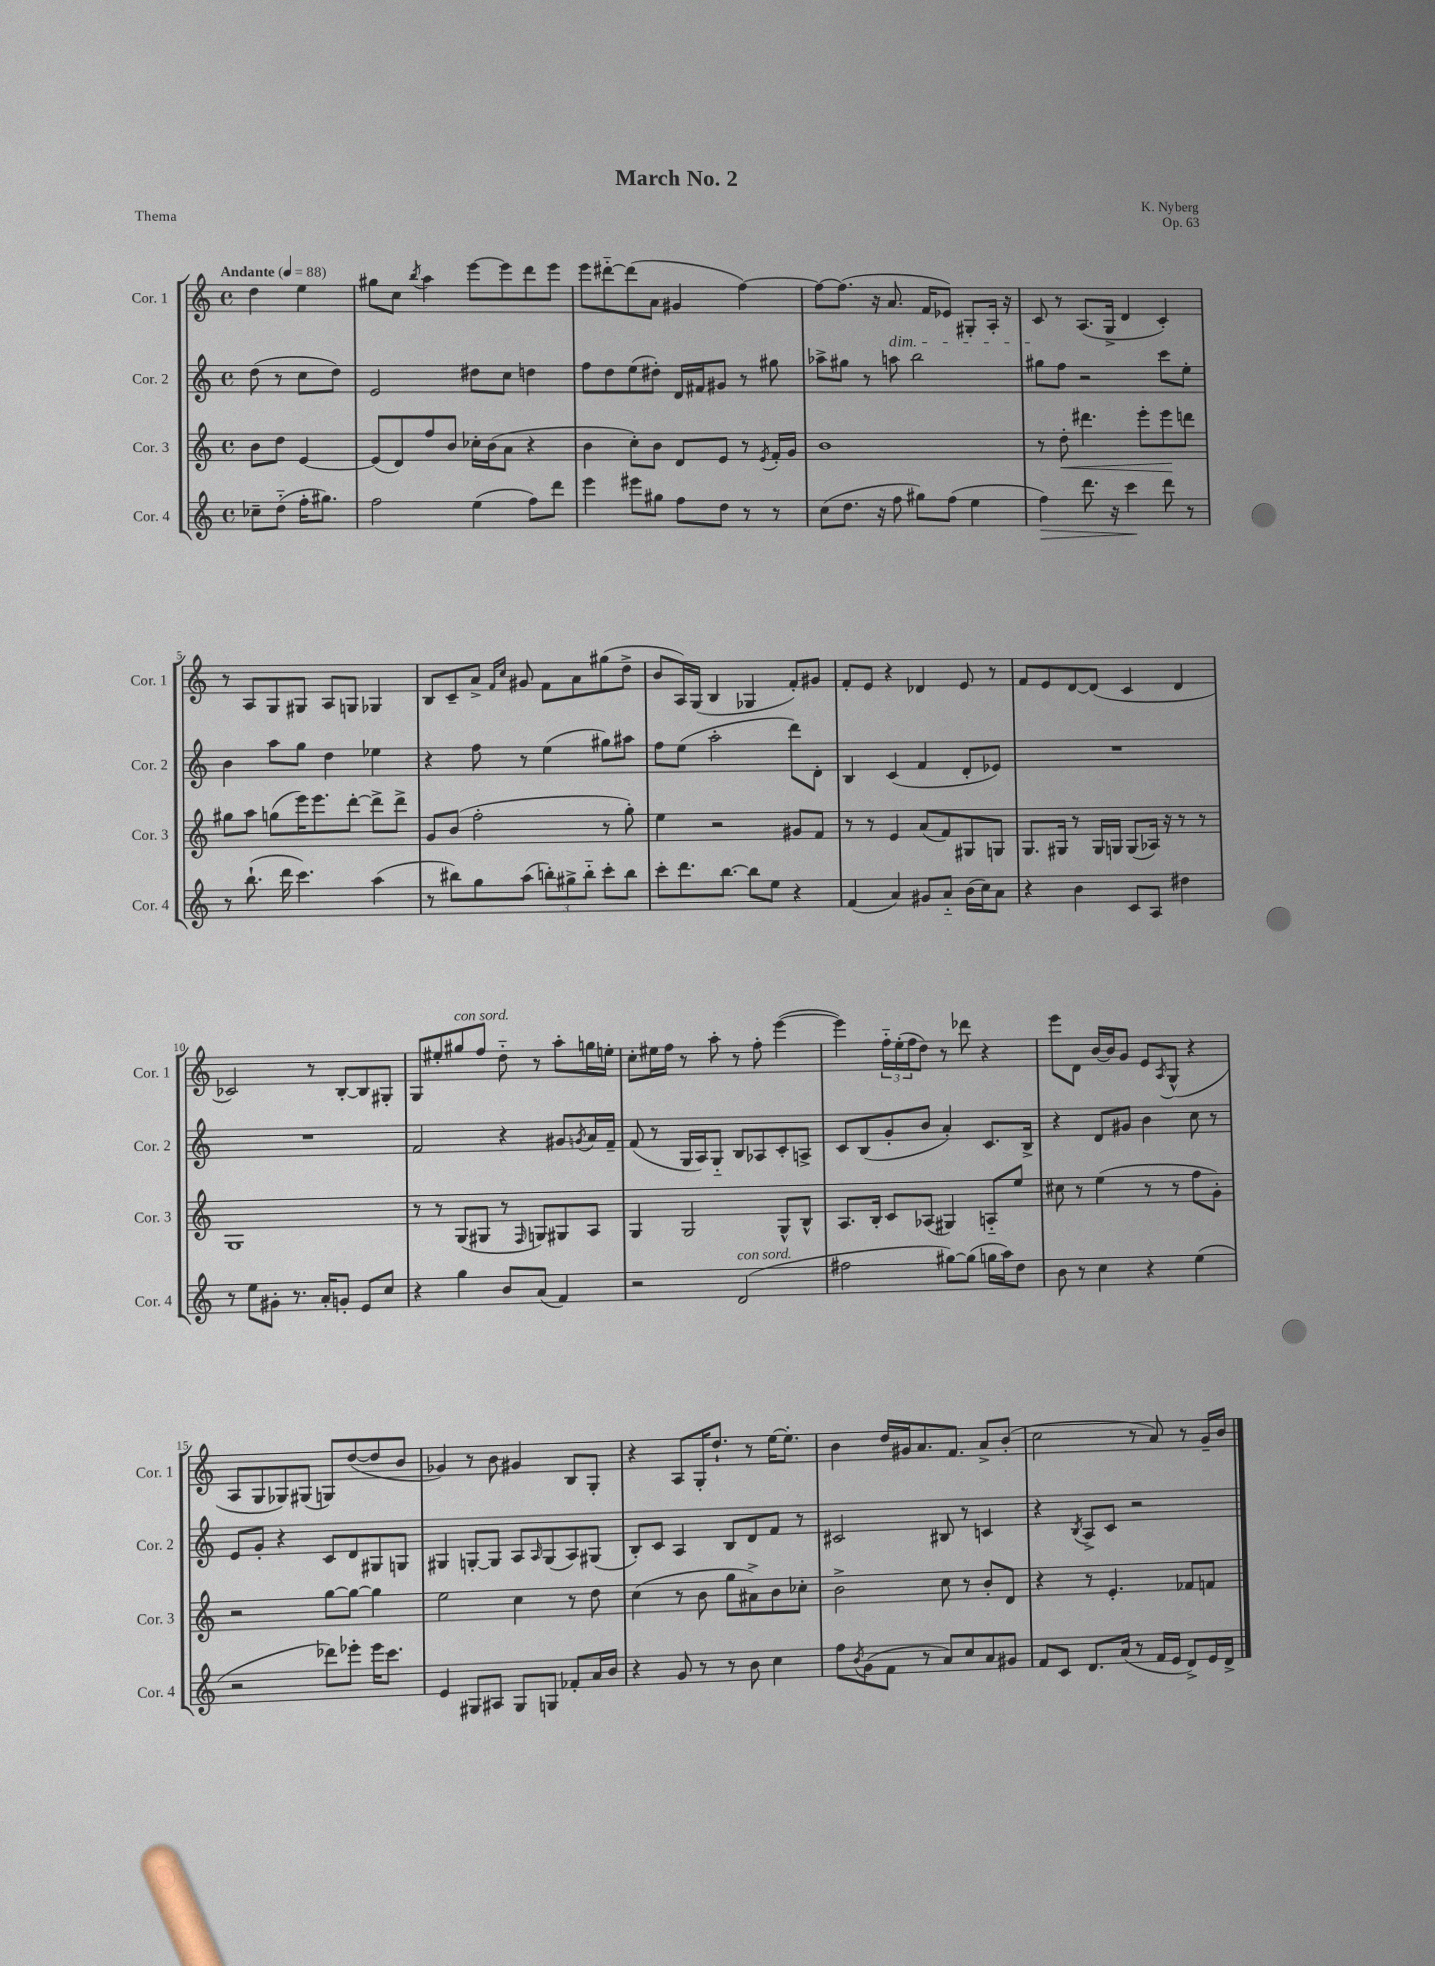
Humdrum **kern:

**kern	**kern	**kern	**kern
*staff4	*staff3	*staff2	*staff1
*clefG2	*clefG2	*clefG2	*clefG2
*k[]	*k[]	*k[]	*k[]
*M4/4	*M4/4	*M4/4	*M4/4
*met(c)	*met(c)	*met(c)	*met(c)
*MM88	*MM88	*MM88	*MM88
8cc-~	8b	(8dd	4dd
(8dd'~	8dd	8r	.
16ff'	[4e	8cc	4ee
8.gg#)	.	.	.
.	.	8dd)	.
=	=	=	=
2ff	(8e]	2e	8gg#
.	8d)	.	8cc
.	.	.	8qbb
.	8ff	.	4aa
.	8b	.	.
(4ee	16cc-'	8dd#	[8eee
.	(16b	.	.
.	8a	8cc	8eee]
8ff)	4r	4dd	8ddd
8ddd	.	.	8eee
=	=	=	=
4eee	4b	8ff	8eee
.	.	8dd	[8ddd#'~
8eee#	8cc')	(8ee	(8ddd#]
8gg#	8b	8dd#')	8a
8ff	8d	16d	4g#
.	.	16f#	.
8dd	8e	8g#	.
8r	8r	8r	[4ff)
.	8qe	.	.
8r	16f'	8gg#	.
.	16g	.	.
=	=	=	=
(8cc	1b	8aa-^	8ff_
8.dd	.	8gg#	(8.ff]
.	.	8r	.
16r	.	.	16r
8ff	.	8aa	8.a
8gg#)	.	2bb	.
.	.	.	16f
(8ff	.	.	8e-)
4ee	.	.	8G#'
.	.	.	16A'
.	.	.	16r
=	=	=	=
4ff)	8r	8gg#	8c
.	8dd'	8ff	8r
8.ddd	4.ddd#	2r	(8.A
16r	.	.	16G^
4ccc	.	.	4d
.	8eee'	.	.
8ddd	8eee	8ccc	4c')
8r	8ddd	8ee'	.
=	=	=	=
8r	8gg#	4b	8r
(8.bb`	8aa	.	8A
.	(8gg	8aa	8G
16ddd	.	.	.
4.ccc)	16eee)	8gg	8G#
.	8.eee	.	.
.	.	4dd	8A
.	[8ddd'	.	8G
(4aa	8ddd^]	4ee-	4G-
.	8ddd^	.	.
=	=	=	=
8r	8g	4r	8B
8bb#)	(8b	.	8c~
8gg	2ff'	8ff	8a^
.	.	.	16qqf
.	.	.	16qqcc
(8aa	.	8r	8g#
12bb')	.	(4ee	8f
12gg#^	.	.	.
.	.	.	8a
12bb'~	.	.	.
8ccc'	8r	8gg#)	(8gg#
8bb	8gg')	8aa#	8dd^
=	=	=	=
8ccc'	4ee	8ff	8b
8.ddd	.	(8ee	16A)
.	.	.	(16G
.	2r	2aa'	4B
[8.bb	.	.	.
8bb]	.	.	4G-
8ee	.	.	.
4r	8g#	8ddd)	8f')
.	8f	8d'	8g#
=	=	=	=
(4f	8r	4B	8f'
.	8r	.	8e
4a)	4e	(4c	4r
8g#	(8a	4f	4d-
8a'~	8f)	.	.
(16b	8G#	8d'	8e
16cc)	.	.	.
8a	8G	8e-)	8r
=	=	=	=
4r	8.G	1r	8f
.	.	.	8e
.	16G#	.	.
4b	8r	.	[8d
.	16G#	.	(8d]
.	16G	.	.
8c	(8G	.	4c
8A	16A-)	.	.
.	16r	.	.
4dd#	8r	.	4d
.	8r	.	.
=	=	=	=
8r	1G	1r	2c-)
8ee	.	.	.
8g#'	.	.	.
8.r	.	.	.
.	.	.	8r
16a'	.	.	.
8g'	.	.	[8B'
8e	.	.	8B]
8cc	.	.	8G#'
=	=	=	=
4r	8r	2f	8G
.	8r	.	8ee#'
4gg	(8G	.	8gg#
.	8G#	.	8ff
8b	8r	4r	8dd'~
.	16qqF	.	.
(8a	8G)	.	8r
4f)	8G#	8g#	8aa'
.	.	8qg	.
.	8A	16a	16gg
.	.	16f~	16ee'
=	=	=	=
2r	4G	(8f	8cc'
.	.	8r	16ee#
.	.	.	16ff
.	2G	16G	8r
.	.	16A)	.
.	.	8G'~	8aa'
(2d	.	8B	8r
.	.	8A-	8ff'
.	8G^^	8c'	([4eee
.	8B^^	8A^	.
=	=	=	=
2ff#	8.A	8c	4eee])
.	.	(8B	.
.	16B'	.	.
.	8c	8g'	24ff'~
.	.	.	(24ee'
.	.	.	24ff
.	(8A-	8b	8dd)
[8gg#)	4G#)	4a')	8r
(8gg#]	.	.	8ddd-
16gg	8A'~	8.c	4r
16aa)	.	.	.
8dd	8ee	.	.
.	.	16B^	.
=	=	=	=
8b	8cc#	4r	8eee
8r	8r	.	8d
4cc	(4ee	8d	[16b
.	.	.	16b]
.	.	8g#	8g
4r	8r	4b	8e
.	.	.	8qA
.	8r	.	(8G^^
(4ee	8ff	8cc	4r
.	8g')	8r	.
=	=	=	=
2r	2r	8e	8A
.	.	8g'	8G
.	.	4r	8G-)
.	.	.	(8G#
8ddd-)	[8gg	8c	8G)
8eee-'	8gg_	8d	([8dd
16eee-	4gg]	8G#	8dd]
8.ccc	.	.	.
.	.	8G	8b
=	=	=	=
4e	2ee	4G#	4g-)
8G#	.	[8G'	8r
8A#	.	8G]	8b
8G#	4cc	8A	4g#
.	.	16qqA	.
8G	.	(8G	.
8f-'	8r	8A)	8B
16a	8dd	(8G#	8G'
16b	.	.	.
=	=	=	=
4r	(4cc	8B')	4r
.	.	8c	.
8g	8r	4A	8A
8r	8b	.	16G'
.	.	.	8.dd`
8r	8gg	8B	.
8b	8a#^)	8d	8r
4cc	8b	8f	[16ee
.	.	.	8.ee']
.	8cc-'	8r	.
=	=	=	=
8ff	2b^	2c#	4b
8qb	.	.	.
(8g	.	.	.
8f	.	.	16dd
.	.	.	16g#
8r	.	.	8.a
8a)	8cc	8B#	.
.	.	.	8.f
8cc	8r	8r	.
8a	8b'	4c	8a^
8g#	8d	.	(8b'
=	=	=	=
8f	4r	4r	2cc
8c	.	.	.
.	.	8qB	.
8.d	8r	8A^	.
.	4.e'	8c	.
(16a	.	.	.
8r	.	2r	8r
16f	.	.	8a)
16e	.	.	.
8d^)	8f-	.	8r
16e	8f	.	16g~
16d^	.	.	16b
==	==	==	==
*-	*-	*-	*-
